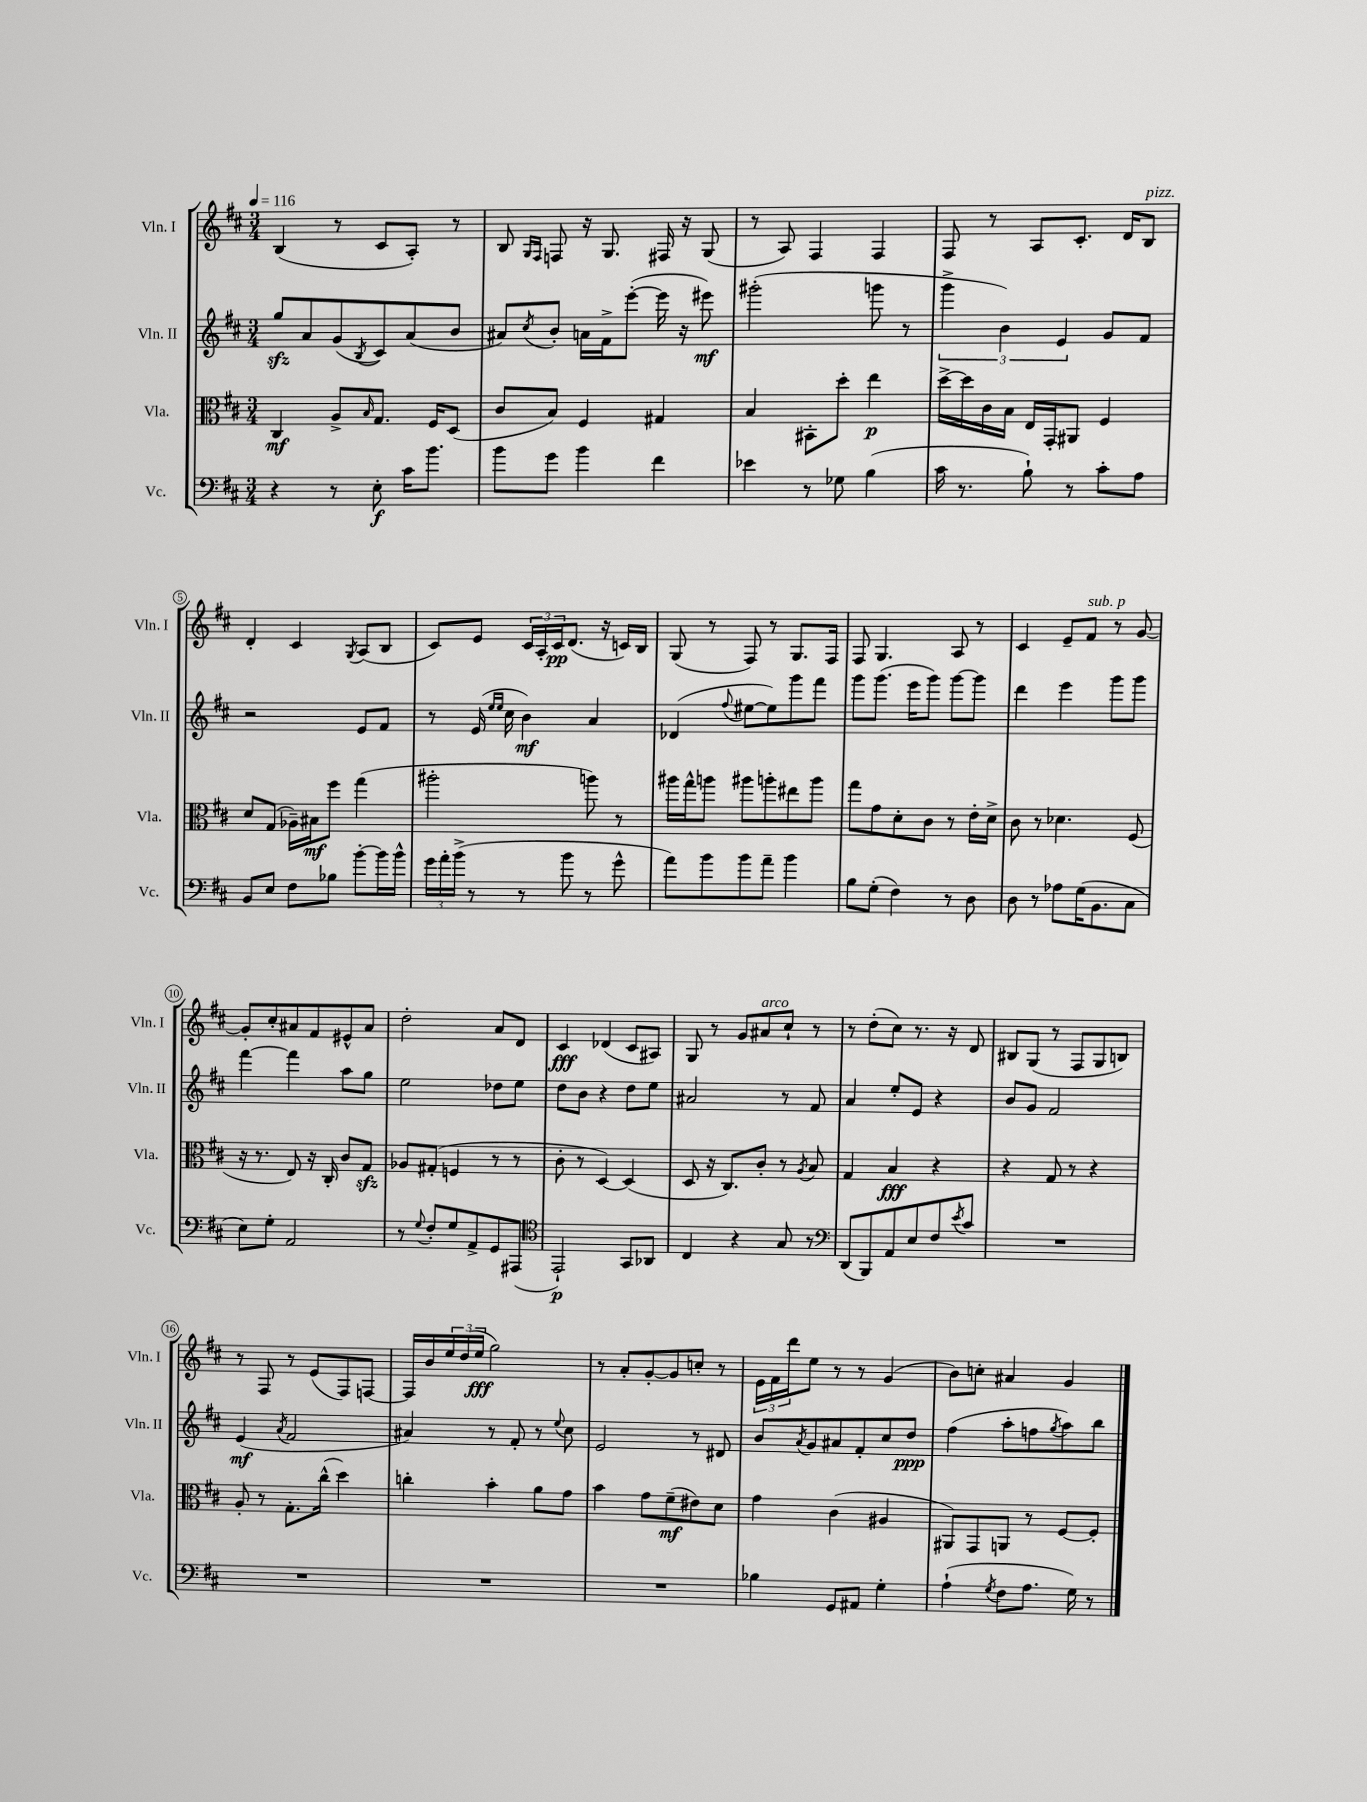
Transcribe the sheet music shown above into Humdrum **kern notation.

**kern	**kern	**kern	**kern
*staff4	*staff3	*staff2	*staff1
*clefF4	*clefC3	*clefG2	*clefG2
*k[f#c#]	*k[f#c#]	*k[f#c#]	*k[f#c#]
*M3/4	*M3/4	*M3/4	*M3/4
*MM116	*MM116	*MM116	*MM116
4r	4C#	8gg	(4B
.	.	8a	.
8r	8A^	(8g	8r
.	16qqB	8qB	.
8E'	8.G	8c#)	8c#
16c#	.	(8a	8A')
8.b	16F#	.	.
.	(8D	8b	8r
=	=	=	=
8b	8c#	8a#)	8B
.	.	.	16qqG
.	.	8qcc#	16qqF#
8g	8B)	8b'	8F
4b	4F#	16a	16r
.	.	16f#^	8.G
.	.	([8eee'	.
4f#	4G#	16eee]	16F#
.	.	16r	16r
.	.	8eee#)	(8G
=	=	=	=
4e-	4B	(2ggg#'	8r
.	.	.	8A)
8r	8BB#'	.	4F#
8G-	8dd'	.	.
(4B	4ee	8ggg	4F#
.	.	8r	.
=	=	=	=
16c#	[16dd^	6ggg^	8F#
8.r	16dd]	.	.
.	16c#	.	8r
.	.	6b)	.
.	16B	.	.
8B`)	16E	.	8A
.	16GG'	.	.
.	.	6e	.
8r	8AA#	.	8.c#'
8c#'	4F#	8g	.
.	.	.	16d
8A	.	8f#	8B
=	=	=	=
8BB	8d	2r	4d'
8E	(8G	.	.
8F#	16A-~)	.	4c#
.	16B#	.	.
8B-	8ff#	.	.
.	.	.	8qG
[8b'	(4gg	8e	(8A
16b]	.	8f#	8B
16b^^	.	.	.
=	=	=	=
24g	2aa#'	8r	8c#)
24a'	.	.	.
(24b^	.	.	.
8r	.	(16e	8e
.	.	16qqee	.
.	.	16qqee	.
.	.	16cc#	.
8r	.	4b)	24c#
.	.	.	24A'
.	.	.	24c#
8b	.	.	(8.d
8r	8aa)	4a	.
.	.	.	16r
8g^^	8r	.	16c)
.	.	.	16B
=	=	=	=
8a)	16aa#	(4d-	(8G
.	16gg^^	.	.
8b	8aa	.	8r
.	.	8qqff#	.
8b	8aa#	[8ee#	8F#)
8a~	8aa'	8ee#])	8r
4b	8ee#	8ggg	8.G
.	8aa	8fff#	.
.	.	.	16F#
=	=	=	=
8B	8gg	8ggg	8F#
(8G'	8g	(8.ggg	4.G
4F#)	8d'	.	.
.	.	16eee	.
.	8c#	8ggg)	.
8r	8r	[8ggg	8A
8D	16e'	8ggg]	8r
.	16d^	.	.
=	=	=	=
8D	8c#	4ddd	4c#
8r	8r	.	.
8A-	4.d-	4eee	8e~
(16G	.	.	8f#
8.BB	.	.	.
.	.	8ggg	8r
8C#	(8F#	8ggg	[8g
=	=	=	=
8E)	16r	[4fff#	8g']
.	8.r	.	.
8G'	.	.	8cc#'
2AA	8E)	4fff#]	8a#
.	16r	.	8f#
.	16C#'	.	.
.	8c#	8aa	8e#^^
.	8G	8gg	8a#
=	=	=	=
8r	8A-	2ee	2dd'
8qqG	.	.	.
8F#'	(8G#'	.	.
8G	4F	.	.
8AA^	.	.	.
8GG	8r	8dd-	8a
(8AAA#	8r	8ee	8d
=	=	=	=
*clefC4	*	*	*
2EE`)	8c#'	8dd	4c#
.	8r	8b	.
.	[4D)	4r	(4d-
8GG	(4D]	8dd	8c#
8AA-	.	8ee	8A#)
=	=	=	=
4C#	8D	2a#	8G
.	16r	.	8r
.	8.C#)	.	.
4r	.	.	8g
.	8c#'	.	8a#
8G	8r	8r	8cc#`
.	8qA	.	.
8r	8B	8f#	8r
=	=	=	=
*clefF4	*	*	*
(8DD	4G	4a	8r
8BBB)	.	.	(8dd'
8AA	4B	8ee'	8cc#)
8E	.	8e	8.r
8F#	4r	4r	.
.	.	.	16r
8qe	.	.	.
8c#	.	.	8d
=	=	=	=
2.r	4r	8b	8B#
.	.	8g	(8G
.	8G	2f#	8r
.	8r	.	8F#
.	4r	.	8G
.	.	.	8B)
=	=	=	=
2.r	8A'	(4e	8r
.	8r	.	8F#
.	.	8qa	.
.	8.G'	2f#	8r
.	.	.	(8e
.	(16cc#^^	.	.
.	4dd)	.	8F#)
.	.	.	[8F
=	=	=	=
2.r	4cc'	4a#)	16F]
.	.	.	16b
.	.	.	24ee
.	.	.	(24dd
.	.	.	24ee
.	4b'	8r	2gg)
.	.	8f#'	.
.	8a	8r	.
.	.	8qqee	.
.	8g	8cc#	.
=	=	=	=
2.r	4b	2e	8r
.	.	.	8a'
.	8g	.	[8g'
.	(8f#~	.	8g]
.	8e#)	8r	8cc'
.	8d	8d#	8r
=	=	=	=
4B-	4g	8b	24e
.	.	.	24f#
.	.	.	24ddd
.	.	8qa	.
.	.	8g	8ee
8GG	(4c#	8a#	8r
8AA#	.	8f#'	8r
4G'	4A#	8cc#	(4g
.	.	8dd	.
=	=	=	=
(4A`	8AA#)	(4ff#	8b)
.	8GG	.	8cc'
8qG	.	.	.
8F#	8AA	8aa'	4a#
8.A	8r	8ff	.
.	.	8qgg	.
.	[8F#	8aa)	4g
16G)	.	.	.
8r	8F#']	8bb	.
==	==	==	==
*-	*-	*-	*-
